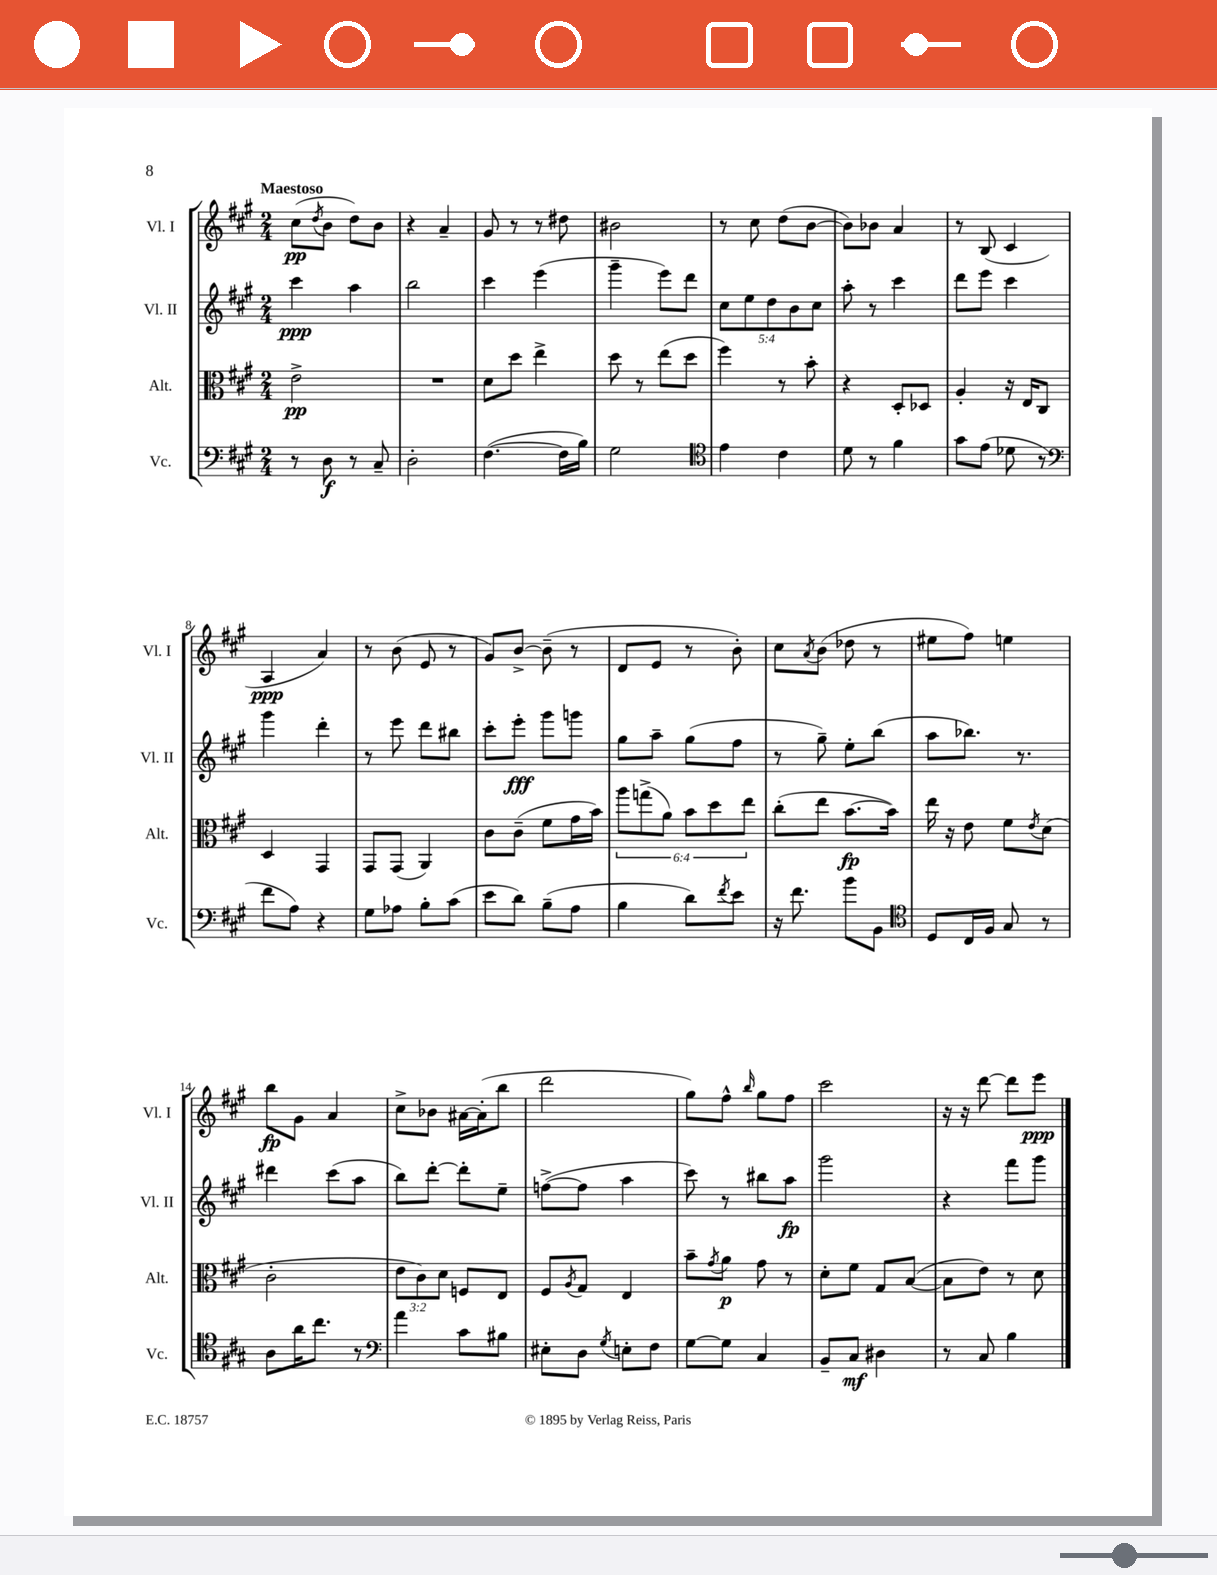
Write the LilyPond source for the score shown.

<<
\new StaffGroup <<
\new Staff = "s0" \with { instrumentName = "Vl. I" shortInstrumentName = "Vl. I" } {
    \clef treble \key a \major \numericTimeSignature \time 2/4 \tempo "Maestoso"
    cis''8\pp( \acciaccatura { d''8 } b'8 d''8) b'8 |
    r4 a'4-- |
    gis'8 r8 r8 dis''8 |
    bis'2 |
    r8 cis''8 d''8( b'8~ |
    b'8) bes'8 a'4 |
    r8 b8( cis'4 |
    a4\ppp a'4) |
    r8 b'8( e'8 r8 |
    gis'8) b'8~-> b'8--( r8 |
    d'8 e'8 r8 b'8-.) |
    cis''8 \acciaccatura { a'8 } b'8( des''8 r8 |
    eis''8 fis''8) e''4 |
    b''8\fp gis'8 a'4 |
    cis''8-> bes'8 ais'16~ ais'16-.( b''8 |
    d'''2 |
    gis''8) fis''8-^ \grace { b''16 } gis''8 fis''8 |
    cis'''2 |
    r16 r16 d'''8~ d'''8 e'''8\ppp \bar "|." |
}
\new Staff = "s1" \with { instrumentName = "Vl. II" shortInstrumentName = "Vl. II" } {
    \clef treble \key a \major \numericTimeSignature \time 2/4 \override Staff.TupletNumber.text = #tuplet-number::calc-fraction-text
    cis'''4\ppp a''4 |
    b''2 |
    cis'''4 e'''4( |
    gis'''4-- e'''8) d'''8 |
    \tuplet 5/4 { cis''8 e''8 d''8 b'8 cis''8 } |
    a''8-. r8 cis'''4 |
    d'''8 e'''8 cis'''4 |
    gis'''4 d'''4-. |
    r8 e'''8 d'''8 bis''8 |
    cis'''8-. e'''8-.\fff gis'''8 g'''8 |
    gis''8 a''8-- gis''8( fis''8 |
    r8 gis''8--) e''8-. b''8( |
    a''8 bes''8.) r8. |
    dis'''4 cis'''8( a''8 |
    b''8) d'''8~-. d'''8-. e''8-- |
    f''8~->( f''8 a''4 |
    cis'''8) r8 bis''8 a''8\fp |
    gis'''2 |
    r4 fis'''8 gis'''8 \bar "|." |
}
\new Staff = "s2" \with { instrumentName = "Alt." shortInstrumentName = "Alt." } {
    \clef alto \key a \major \numericTimeSignature \time 2/4 \override Staff.TupletNumber.text = #tuplet-number::calc-fraction-text
    e'2->\pp |
    R2 |
    d'8 d''8 e''4-> |
    d''8 r8 e''8( d''8 |
    fis''4) r8 b'8-. |
    r4 d8-. des8 |
    a4-. r16 e16 cis8 |
    d4 gis,4 |
    gis,8 gis,8( a,4) |
    cis'8 cis'8--( fis'8 gis'16 b'16) |
    \tuplet 6/4 { a''8 g''8->( a'8) b'8 d''8 e''8 } |
    cis''8-.( e''8 b'8.~\fp b'16) |
    e''16 r16 e'8 fis'8 \acciaccatura { e'8 } d'8( |
    cis'2-. |
    \tuplet 3/2 { e'8 cis'8) d'8 } f8 e8 |
    fis8 \acciaccatura { a8 } gis8 e4 |
    b'8-- \acciaccatura { gis'8 } a'8\p gis'8 r8 |
    d'8-. fis'8 gis8 b8~( |
    b8 e'8) r8 d'8 \bar "|." |
}
\new Staff = "s3" \with { instrumentName = "Vc." shortInstrumentName = "Vc." } {
    \clef bass \key a \major \numericTimeSignature \time 2/4
    r8 d8\f r8 cis8-- |
    d2-. |
    fis4.~( fis16 b16) |
    gis2 |
    \clef tenor e'4 cis'4 |
    d'8 r8 fis'4 |
    gis'8 e'8( des'8 r8 |
    \clef bass fis'8 a8) r4 |
    gis8 aes8 b8-. cis'8( |
    e'8 d'8) b8--( a8 |
    b4 d'8) \acciaccatura { fis'8 } e'8 |
    r16 fis'8. b'8 b,8 |
    \clef tenor d8 cis16 fis16 gis8 r8 |
    a8 a'16 cis''8. r8 |
    \clef bass a'4 cis'8 bis8 |
    eis8-. d8 \acciaccatura { gis8 } e8-. fis8 |
    gis8~ gis8 cis4 |
    b,8-- cis8\mf dis4 |
    r8 cis8 b4 \bar "|." |
}
>>
>>
